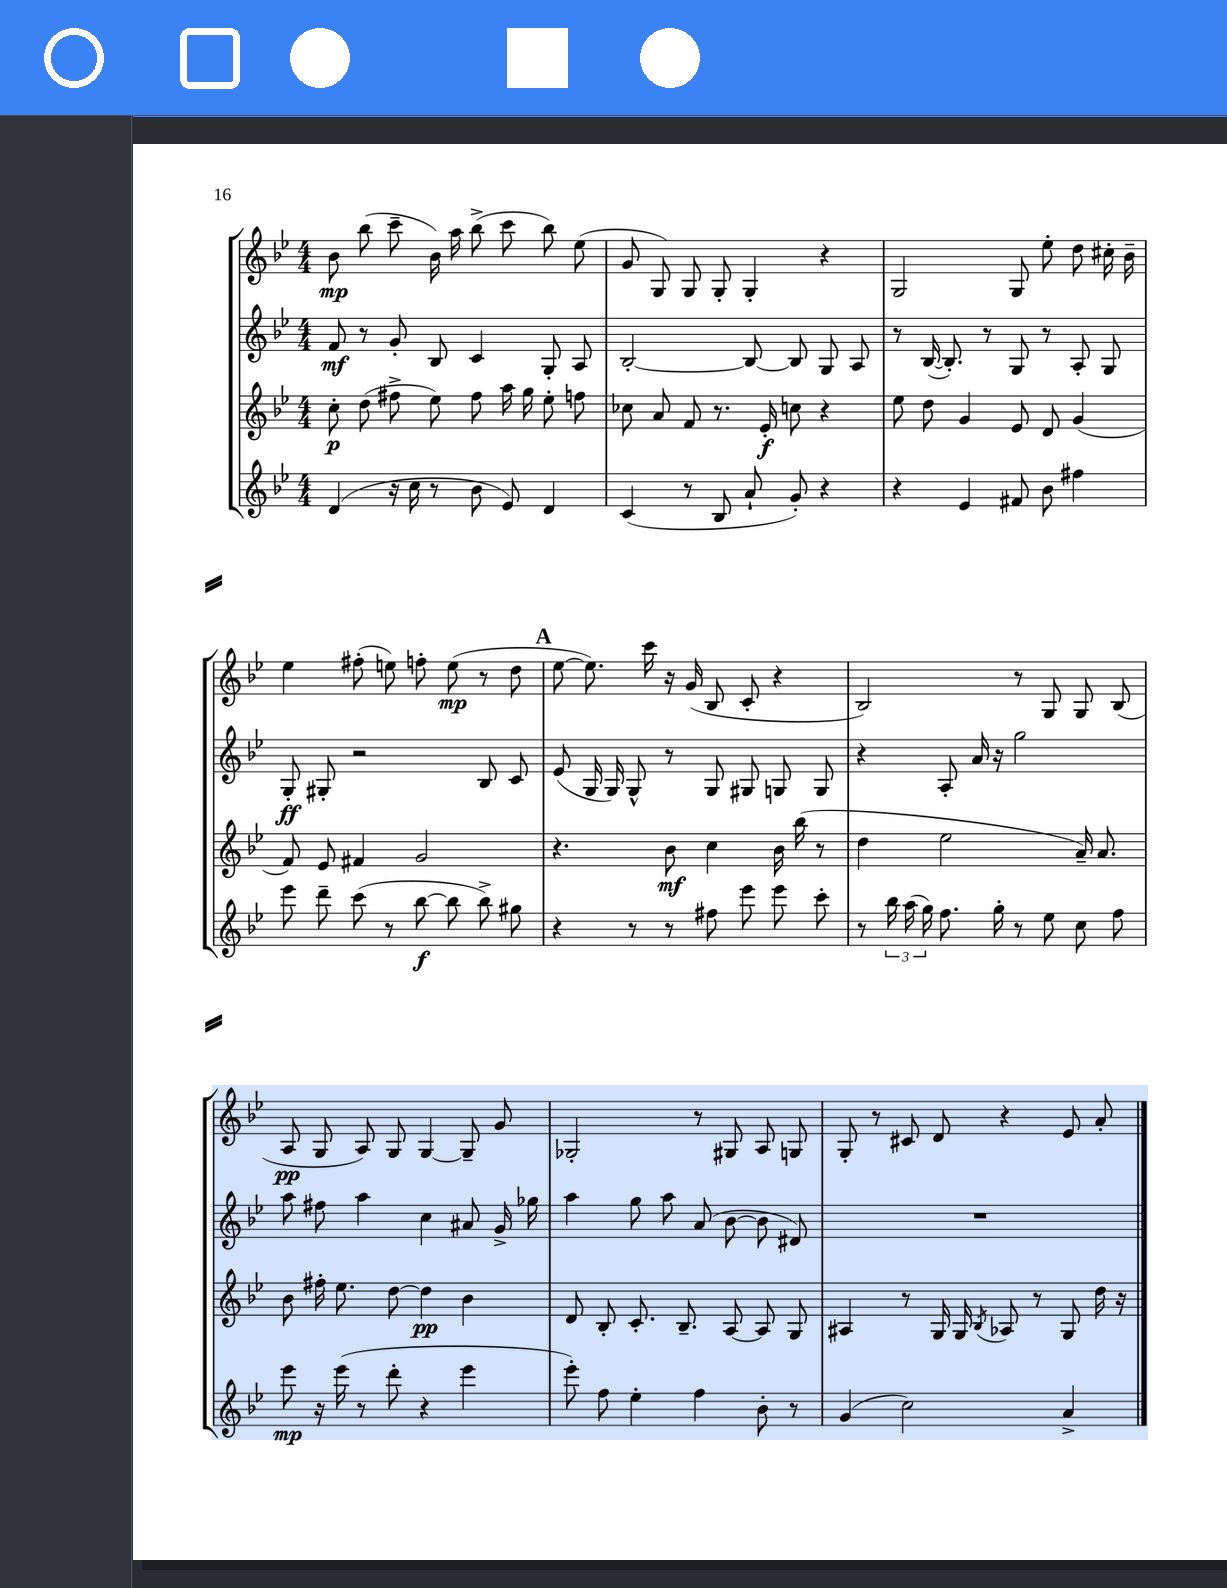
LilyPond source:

<<
\new StaffGroup <<
\new Staff = "s0" {
    \clef treble \key bes \major \numericTimeSignature \time 4/4
    \autoBeamOff bes'8\mp bes''8( c'''8-- bes'16) a''16 bes''8->( c'''8 bes''8) ees''8( |
    g'8 g8) g8 g8-. g4-. r4 |
    g2 g8 ees''8-. d''8 cis''16-. bes'16-- |
    ees''4 fis''8-.( e''8) f''8-. e''8\mp( r8 d''8 |
    \mark \markup { \bold "A" } ees''8~ ees''8.) c'''16 r16 g'16( bes8 c'8-. r4 |
    bes2) r8 g8 g8 bes8( |
    a8\pp g8 a8) g8 g4~ g8-- g'8 |
    ges2-. r8 gis8 a8 g8 |
    g8-. r8 cis'8 d'8 r4 ees'8 a'8-. \bar "|." |
}
\new Staff = "s1" {
    \clef treble \key bes \major \numericTimeSignature \time 4/4
    \autoBeamOff f'8\mf r8 g'8-. bes8 c'4 g8-. a8 |
    bes2~-. bes8~ bes8 g8 a8 |
    r8 bes16~( bes8.-.) r8 g8 r8 a8-. g8 |
    g8-.\ff gis8-. r2 bes8 c'8 |
    \mark \markup { \bold "A" } ees'8( g16 g16) g8-^ r8 g8 gis8 g8 g8 |
    r4 a8-. a'16 r16 g''2 |
    a''8 fis''8 a''4 c''4 ais'8 g'16-> ges''16 |
    a''4 g''8 a''8 a'8( bes'8~ bes'8 dis'8) |
    R1 \bar "|." |
}
\new Staff = "s2" {
    \clef treble \key bes \major \numericTimeSignature \time 4/4
    \autoBeamOff c''8-.\p d''8( fis''8-> ees''8) fis''8 a''16 g''16 ees''8-. f''8 |
    ces''8 a'8 f'8 r8. ees'16-.\f c''8 r4 |
    ees''8 d''8 g'4 ees'8 d'8 g'4( |
    f'8) ees'8 fis'4 g'2 |
    \mark \markup { \bold "A" } r4. bes'8\mf c''4 bes'16 bes''16( r8 |
    d''4 ees''2 a'16--) a'8. |
    bes'8 fis''16-. ees''8. d''8~ d''4\pp bes'4 |
    d'8 bes8-. c'8.-. bes8.-- a8~ a8 g8 |
    ais4 r8 g16 g16 \acciaccatura { bes8 } aes8 r8 g8 d''16 r16 \bar "|." |
}
\new Staff = "s3" {
    \clef treble \key bes \major \numericTimeSignature \time 4/4
    \autoBeamOff d'4( r16 c''16 r8 bes'8 ees'8) d'4 |
    c'4( r8 bes8 a'8-! g'8-.) r4 |
    r4 ees'4 fis'8 bes'8 fis''4 |
    ees'''8 d'''8-- c'''8( r8 bes''8~\f bes''8 bes''8->) gis''8 |
    \mark \markup { \bold "A" } r4 r8 r8 fis''8 ees'''8 ees'''8 c'''8-. |
    r8 \tuplet 3/2 { bes''16 a''16( g''16) } f''8. g''16-. r8 ees''8 c''8 f''8 |
    ees'''8\mp r16 ees'''16( r8 d'''8-. r4 ees'''4 |
    ees'''8-.) f''8 ees''4-. f''4 bes'8-. r8 |
    g'4( c''2) a'4-> \bar "|." |
}
>>
>>
\layout { \context { \Score \remove "Bar_number_engraver" } }
